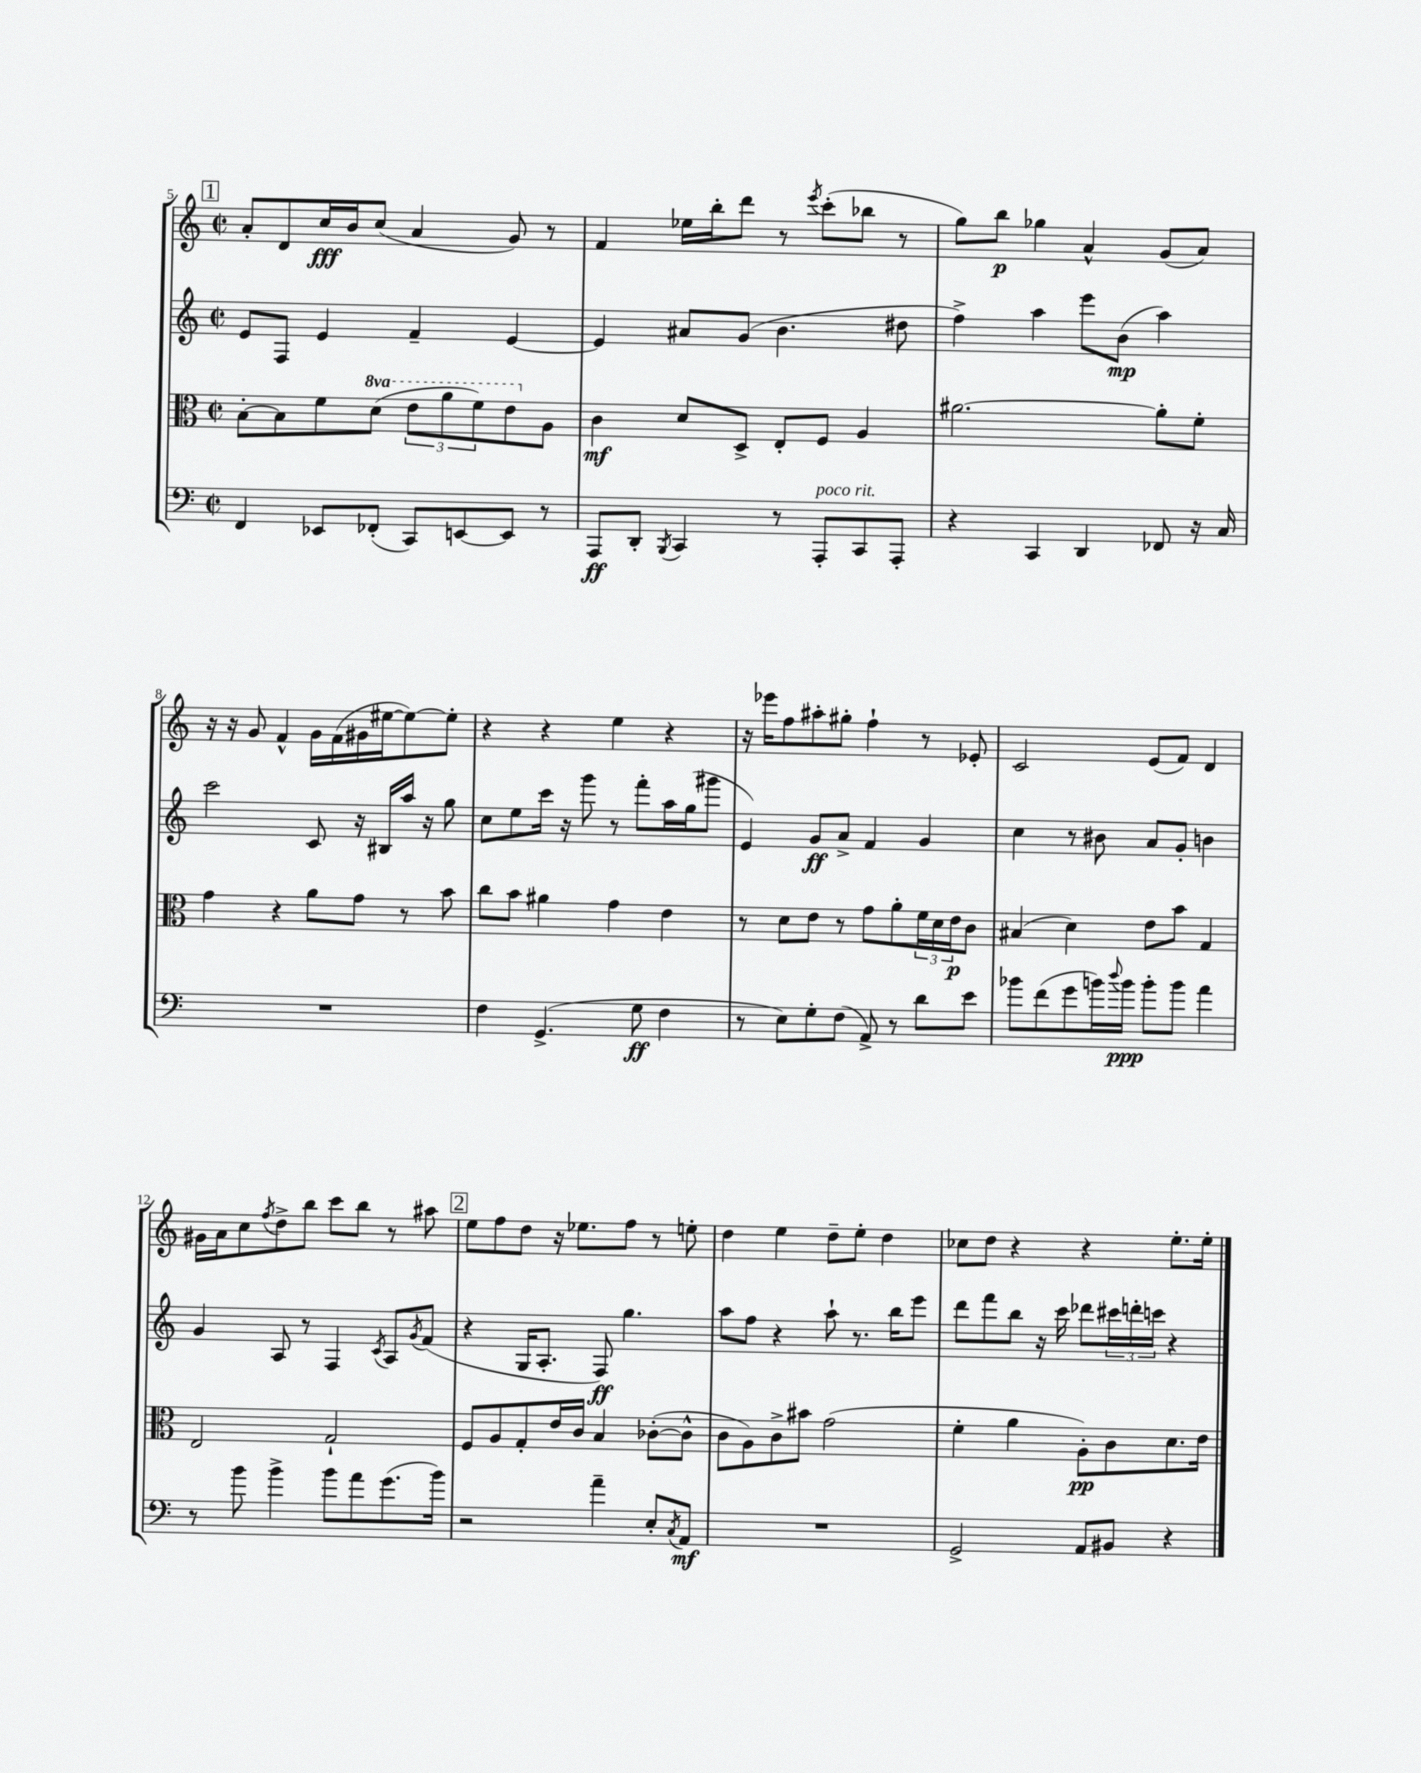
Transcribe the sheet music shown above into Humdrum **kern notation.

**kern	**kern	**kern	**kern
*staff4	*staff3	*staff2	*staff1
*clefF4	*clefC3	*clefG2	*clefG2
*k[]	*k[]	*k[]	*k[]
*M2/2	*M2/2	*M2/2	*M2/2
*met(c|)	*met(c|)	*met(c|)	*met(c|)
4FF	[8B'	8e	8a'
.	8B]	8F	8d
8EE-	8f	4e	16cc
.	.	.	16b
(8FF-'	(8dd	.	(8cc
8CC)	12ee	4f~	4a
.	12aa	.	.
[8EE	.	.	.
.	12ff)	.	.
8EE]	8ee	[4e	8g)
8r	8A	.	8r
=	=	=	=
8AAA	4c	4e]	4f
8DD'	.	.	.
8qBBB	.	.	.
4CC	8d	8a#	16ee-
.	.	.	16bb'
.	8D^	(8g	8ddd
8r	8E'	4.b	8r
.	.	.	8qeee
8AAA'	8F	.	(8ccc'
8CC	4A	.	8bb-
8AAA'	.	8dd#	8r
=	=	=	=
4r	[2.a#	4ff^)	8gg)
.	.	.	8bb
4CC	.	4aa	4gg-
4DD	.	8eee	4a^^
.	.	(8b	.
8FF-	8a#']	4aa)	(8g
16r	8f'	.	8a)
16C	.	.	.
=	=	=	=
1r	4g	2ccc	16r
.	.	.	16r
.	.	.	8g
.	4r	.	4f^^
.	8a	8c	16g
.	.	.	(16f
.	8g	16r	16g#
.	.	16B#	[16ee#
.	8r	16aa	8ee#_)
.	.	16r	.
.	8b	8gg	8ee#']
=	=	=	=
4F	8cc	8cc	4r
.	8b	8ee	.
(4.GG^	4a#	16ccc	4r
.	.	16r	.
.	.	8ggg	.
.	4g	8r	4ee
8G	.	8fff'	.
4F	4e	16aa	4r
.	.	(16gg	.
.	.	8ggg#	.
=	=	=	=
8r	8r	4e)	16r
.	.	.	16eee-
8E)	8d	.	8ff
8G'	8e	8g	8aa#'
(8F	8r	8a^	8gg#'
8AA^)	8g	4f	4ff`
8r	8a'	.	.
8d	24f	4g	8r
.	24d	.	.
.	24e	.	.
8e	8c	.	8e-'
=	=	=	=
8b-	(4B#	4cc	2c
(8f	.	.	.
8g	4d)	8r	.
16b)	.	8b#	.
8qqdd	.	.	.
16b	.	.	.
8b'	8e	8a	(8e
8b	8b	8g'	8f)
4a	4G	4b	4d
=	=	=	=
8r	2E	4g	16g#
.	.	.	16a
8b	.	.	8cc
.	.	.	8qff
4b^	.	8A	8dd^
.	.	8r	8bb
8b	2G`	4F	8ccc
8a	.	.	8bb
.	.	8qc	.
(8.g	.	8A	8r
.	.	8qg	.
.	.	(8f	8aa#
16b)	.	.	.
=	=	=	=
2r	8F	4r	8ee
.	8A	.	8ff
.	8G'	16G	8dd
.	.	8.A'	.
.	16e	.	16r
.	16c	.	8.ee-
4a~	4B	8F)	.
.	.	4.gg	8ff
8E'	([8c-'	.	8r
8qC	.	.	.
8AA	8c-^^]	.	8ee'
=	=	=	=
1r	8c	8aa	4dd
.	8A)	8ff	.
.	8c^	4r	4ee
.	8b#	.	.
.	(2g	8aa`	8dd~
.	.	8.r	8ee'
.	.	.	4dd
.	.	16bb	.
.	.	8eee	.
=	=	=	=
2GG^	4f'	8ddd	8cc-
.	.	8fff	8dd
.	4a	8bb	4r
.	.	16r	.
.	.	16ccc	.
8AA	8A')	8ddd-	4r
8BB#	8c	24ccc#	.
.	.	24ddd'	.
.	.	24ccc	.
4r	8.d	4r	8.ee'
.	16e	.	16ee'
==	==	==	==
*-	*-	*-	*-
